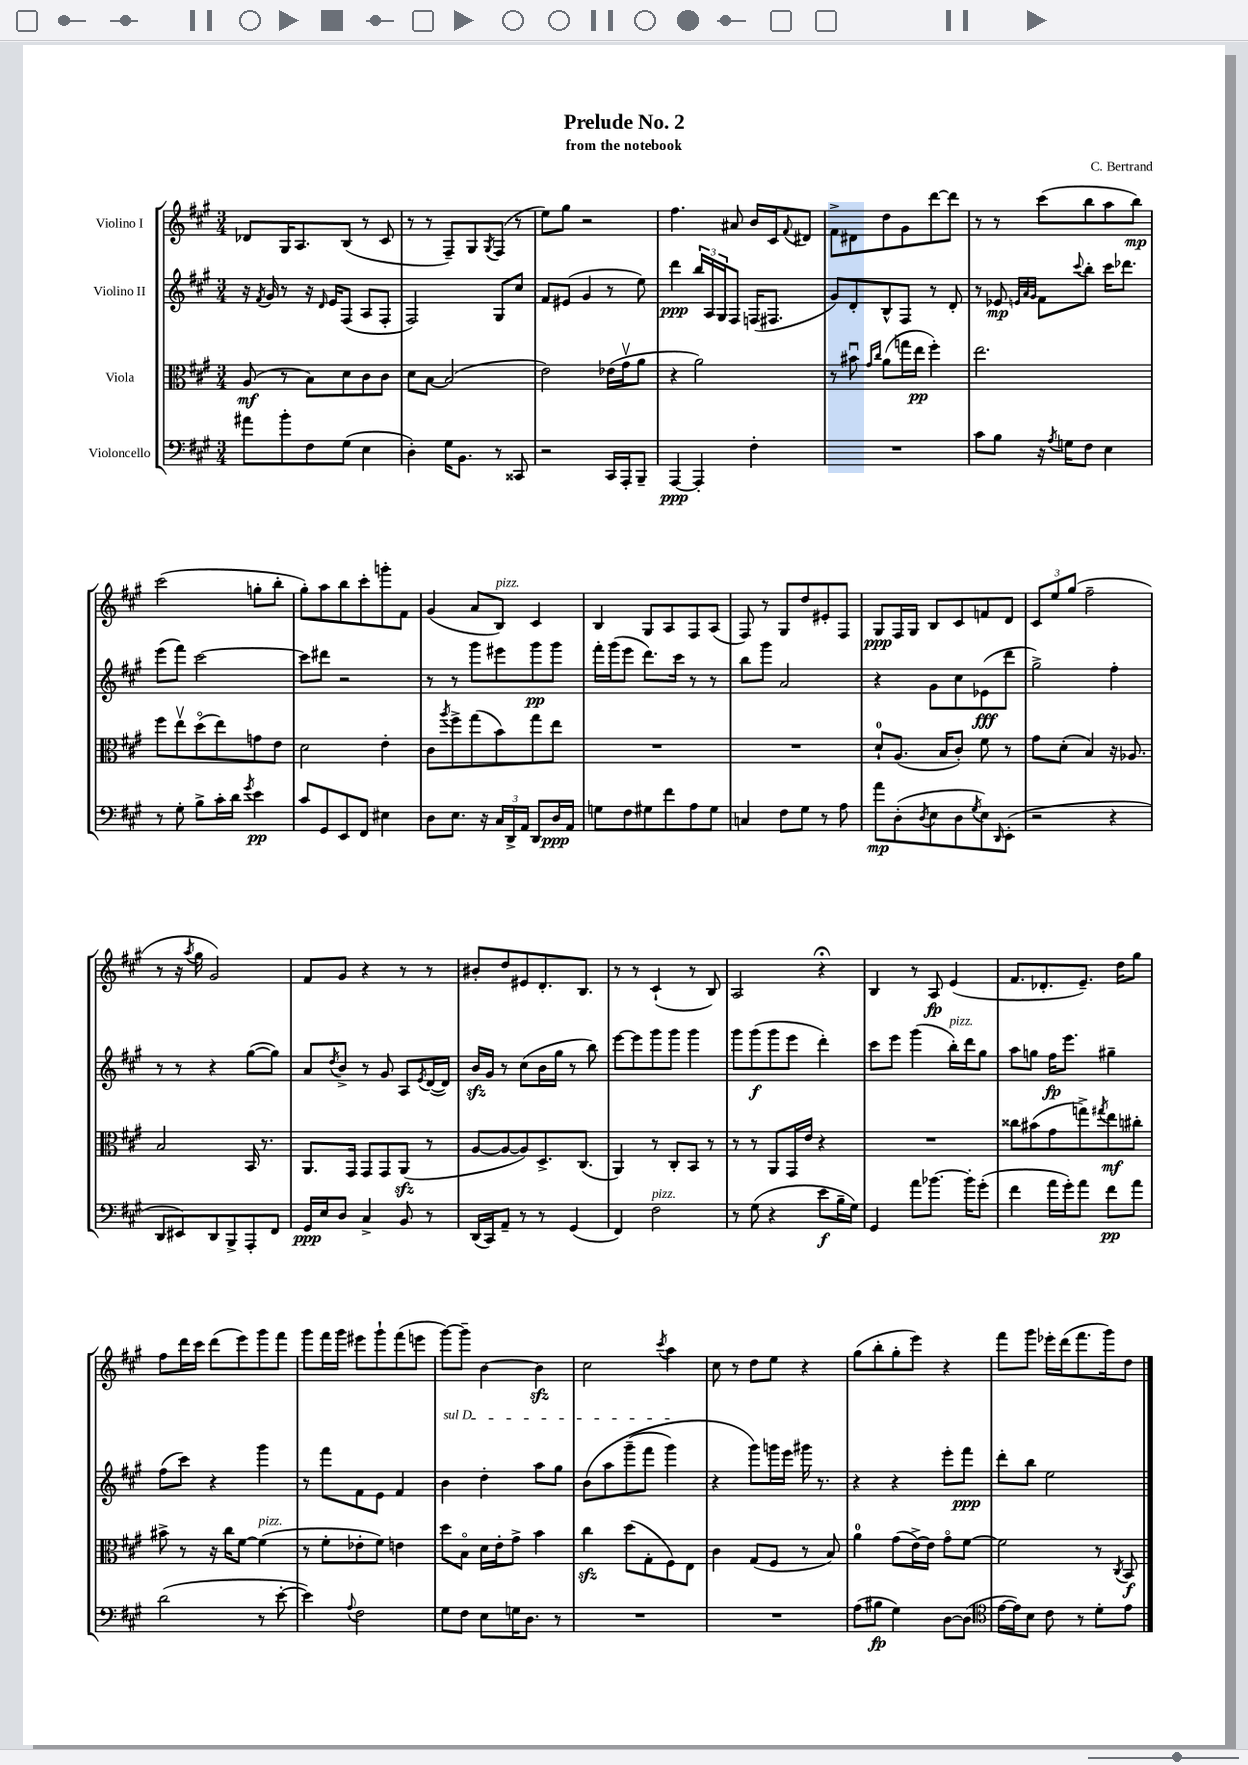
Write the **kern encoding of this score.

**kern	**kern	**kern	**kern
*staff4	*staff3	*staff2	*staff1
*clefF4	*clefC3	*clefG2	*clefG2
*k[f#c#g#]	*k[f#c#g#]	*k[f#c#g#]	*k[f#c#g#]
*M3/4	*M3/4	*M3/4	*M3/4
8a#\L	(8A/	16r	8d-/L
.	.	8qf#/	.
.	.	16g#/	.
8b'\	8r	8r	16G#/K
.	.	.	8.A/
8F#\	8B\L)	16r	.
.	.	16qqd/	.
.	.	16e/LK	.
(8G#\J	8d\	(8F#/J	(8B/J
4E\	8c#\	8A/L	8r
.	8c#\J	8F#'/J	8c#/
=	=	=	=
4D'\)	8d\L	2F#/)	8r
.	[8B\J	.	8r
16G#\LK	(2B/]	.	8F#~/L)
8.BB\J	.	.	.
.	.	.	8G#/
.	.	.	8qG#/
8r	.	8G#/L	(8F#/J
8CC##/	.	8cc#/J	8r
=	=	=	=
2r	2e\)	8f#/L	8ee\L)
.	.	(8e#/J	8gg#\J
.	.	4g#/	2r
16CC#/LL	(16e-\LL	8r	.
16AAA'/J	16g#v\J	.	.
8BBB~/J	8a\J	8ee\)	.
=	=	=	=
[4AAA/	4r	4ddd\	4.ff#\
4AAA'/]	2a\)	24bb/LL	.
.	.	24A/	.
.	.	24G#/J	.
.	.	8F#/J	8a#/
4F#'\	.	(16F/LK	16b/LL
.	.	8.F#/J	16c#/J
.	.	.	8qqf#/
.	.	.	8d#/J
=	=	=	=
2.r	8r	8g#/L)	8f#^\L
.	8b#u\	8d'/	8d#\
.	16qqg#/LL	.	.
.	16qqcc#/JJ	.	.
.	(8a\L	8B^^/	8dd\
.	16gg\L	8F#/J	8g#\
.	16ee\JJ	.	.
.	4ff#'\)	8r	[8ddd\
.	.	8d'/	8ddd\]J
=	=	=	=
8c#\L	2.ee\	8r	8r
8B\J	.	8e-/	8r
.	.	32qqe/LLL	.
.	.	32qqa/	.
.	.	32qqg#/JJJ	.
16r	.	8f#\L	(8ccc#\L
8qA/	.	.	.
16G\LK	.	.	.
.	.	8qqccc#/	.
8F#\J	.	8bb'\J	8bb\
4E\	.	16ccc#\LK	8aa\
.	.	8.ddd-\J	.
.	.	.	8bb\J)
=	=	=	=
8r	8ff#\L	(8eee\L	(2ccc#\
8G#'\	8eev\	8fff#\J)	.
8B^\L	(8ddo\	[2ccc#\	.
16c#'\L	8ee\)	.	.
16d\JJ	.	.	.
8qg#/	.	.	.
4e\	8g\	.	8gg'\L
.	8e\J	.	8bb'\J
=	=	=	=
8c#/L	2d\	8ccc#\]L	8gg#'\L)
8GG#/	.	8ddd#\J	8aa\
8EE/	.	2r	8bb\
8FF#/J	.	.	8ccc#'\
4E#\	4e'\	.	8ggg'\
.	.	.	8f#\J
=	=	=	=
8D\L	8c#\L	8r	(4g#/
.	8qaa/	.	.
8.E\J	8ff#^\	8r	.
.	(8gg#\	8ggg#\L	8a/L
16r	.	.	.
24C#/LL	8b\)	8eee#\	8B/J)
24DD^/	.	.	.
24AA/JJ	.	.	.
8DD/L	8gg#\	8ggg#\	4c#/
16D/L	8ee\J	8ggg#\J	.
16AA/JJ	.	.	.
=	=	=	=
8G\L	2.r	16fff#'\LL	4B/
.	.	(16ggg#\J	.
8F#\	.	8eee\J	.
8G#\	.	8.ddd\L)	8G#/L
8f#\	.	.	8A/
.	.	16ccc#\Jk	.
8A\	.	8r	8F#/
8G#\J	.	8r	(8A/J
=	=	=	=
4C/	2.r	8bb\L	8F#/)
.	.	8ggg#\J	8r
8F#\L	.	2a/	8G#/L
8G#\J	.	.	8dd/
8r	.	.	8e#'/
8A\	.	.	8F#/J
=	=	=	=
8a\L	8d`/L	4r	8G#/L
(8D'\	(8.A/J	.	16F#/L
.	.	.	16G#/JJ
8qD/	.	.	.
8E\	.	8g#\L	8B/L
.	16B/LK	.	.
8D\	8c#'/J)	8cc#\	8c#/
8qG#/	.	.	.
8E\)	8f#\	(8e-\	8f/
16qqDD/	.	.	.
(8EE'\J	8r	8ddd\J	8d/J
=	=	=	=
2r	8g#\L	2gg#^\)	12c#/L
.	.	.	12ee/
.	(8d'\J	.	.
.	.	.	(12gg#/J
.	4B/)	.	2ff#~\
4r	16r	4ff#'\	.
.	8.A-/	.	.
=	=	=	=
8DD/L	2B/	8r	8r
8EE#/)	.	8r	16r
.	.	.	8qaa/
.	.	.	16gg#\
8DD/	.	4r	2g#/)
8BBB^/	.	.	.
8AAA'/	16BB/	([8gg#\L	.
.	8.r	.	.
8FF#/J	.	8gg#\]J)	.
=	=	=	=
16GG#/LL	8.AA/L	8a/L	8f#/L
16E/J	.	.	.
.	.	8qdd/	.
8D/J	.	8b^/J	8g#/J
.	16GG#/Jk	.	.
4C#^/	8GG#/L	8r	4r
.	8GG#/	8g#/	.
8BB/	(8AA/J	8A/L	8r
.	.	8qe/	.
8r	8r	([16d/L	8r
.	.	16d/]JJ)	.
=	=	=	=
(16DD/LL	[8A/L	16b/LL	8b#'/L
16CC#/J)	.	16g#/JJ	.
8AA~/J	8A/_	8r	8dd/
8r	8A/])	(8cc#\L	8e#/
8r	8.D^/	16b\L	8.d'/
.	.	16gg#\JJ	.
(4GG#/	.	8r	.
.	(8.C#/J	.	8.B/J
.	.	8bb\)	.
=	=	=	=
4FF#/)	4AA/)	[8eee\L	8r
.	.	8eee\]	8r
2F#\	8r	8ggg#\	(4c#`/
.	8C#'/L	8ggg#\J	.
.	8BB/J	4ggg#\	8r
.	8r	.	8B/)
=	=	=	=
8r	8r	8ggg#\L	2A/
(8G#\	8r	(8ggg#\	.
4r	8AA/L	8ggg#\	.
.	16GG#/L	8eee\J	.
.	16e/JJ	.	.
8e\L	4r	4ddd'\)	4r;
16B~\L	.	.	.
16G#\JJ)	.	.	.
=	=	=	=
4GG#/	2.r	8ccc#\L	4B/
.	.	8eee\J	.
8a\L	.	(4ggg#\	8r
[8.b-\J	.	.	8A/
.	.	16bb'\LL)	(4e/
16b-'\]LK	.	16ddd\J	.
(8g#'\J	.	8gg#\J	.
=	=	=	=
4f#\	8cc##\L	8aa\L	8.f#/L
.	(8b#\	8gg\J	.
.	.	.	8.d-'/
16a\LL	8g#\	16ff#\LK	.
16g#'\J)	.	8.eee\J	.
8a\J	8gg^\)	.	8.e~/J)
.	8qgg#/	.	.
8f#\L	8ee\	4gg#~\	.
.	.	.	16dd\LK
8a\J	8cc#'\J	.	8gg#\J
=	=	=	=
(2d\	8b#^\	(8ff#\L	8ff#\L
.	8r	8ccc#\J)	16ddd\L
.	.	.	16ccc#\JJ
.	16r	4r	(8ddd\L
.	16cc#\LK	.	.
.	[8f#\J	.	8eee\)
8r	(4f#\]	4ggg#\	8ggg#\
[8e'\	.	.	8fff#\J
=	=	=	=
4e\])	8r	8r	8ggg#\L
.	8f#'\L	8fff#\L	16fff#\L
.	.	.	16ggg#\JJ
8qqA/	.	.	.
2F#\	8e-'\	8f#\	8eee#\L
.	8f#\J)	8e\J	8ggg#`\
.	4e\	4f#/	(8fff#\
.	.	.	8eee\J
=	=	=	=
8G#\L	8dd\L	4b\	[8ggg#\L)
8F#\J	8Bo\J	.	8ggg#~\]J
8E\L	16d\LL	4dd'\	[4b\
.	16e'\J	.	.
16G\K	8g#^\J	.	.
8.D\J	.	.	.
.	4b\	8aa\L	4b\]
8r	.	8gg#\J	.
=	=	=	=
2.r	4cc#\	&(8b\L	2cc#\
.	.	8aa\	.
.	(8dd\L	(8ggg#~\	.
.	8G#'\	8fff#\J	.
.	.	.	8qccc#/
.	8F#\)	4ggg#\)	4aa\
.	8E\J	.	.
=	=	=	=
2.r	4c#\	4r	8cc#\
.	.	.	8r
.	(8G#/L	8ggg#\L&)	8dd\L
.	8F#/J	16ggg\L	8ee\J
.	.	16eee\JJ	.
.	8r	16ggg#\	4r
.	.	8.r	.
.	8B/)	.	.
=	=	=	=
(8A\L	4a\	4r	(8gg#\L
8B#\J	.	.	8bb'\
4G#\)	(8g#\L	4r	8gg#'\
.	[16e^\L)	.	8eee\J)
.	16e\]JJ	.	.
[8D\L	8g#o\L	8eee'\L	4r
(8D\]J	[8f#\J	8fff#\J	.
=	=	=	=
*clefC4	*	*	*
[16e\LL	2f#\]	8ddd'\L	8fff#\L
16e\]J)	.	.	.
8B\J	.	8bb\J	8ggg#\J
8c#\	.	2ee\	16eee-'\LL
.	.	.	(16ddd\J
8r	.	.	8.fff#\
8d'\L	8r	.	.
.	.	.	16ggg#\k)
.	8qC#/	.	.
8e\J	8BB/	.	8dd\J
==	==	==	==
*-	*-	*-	*-
